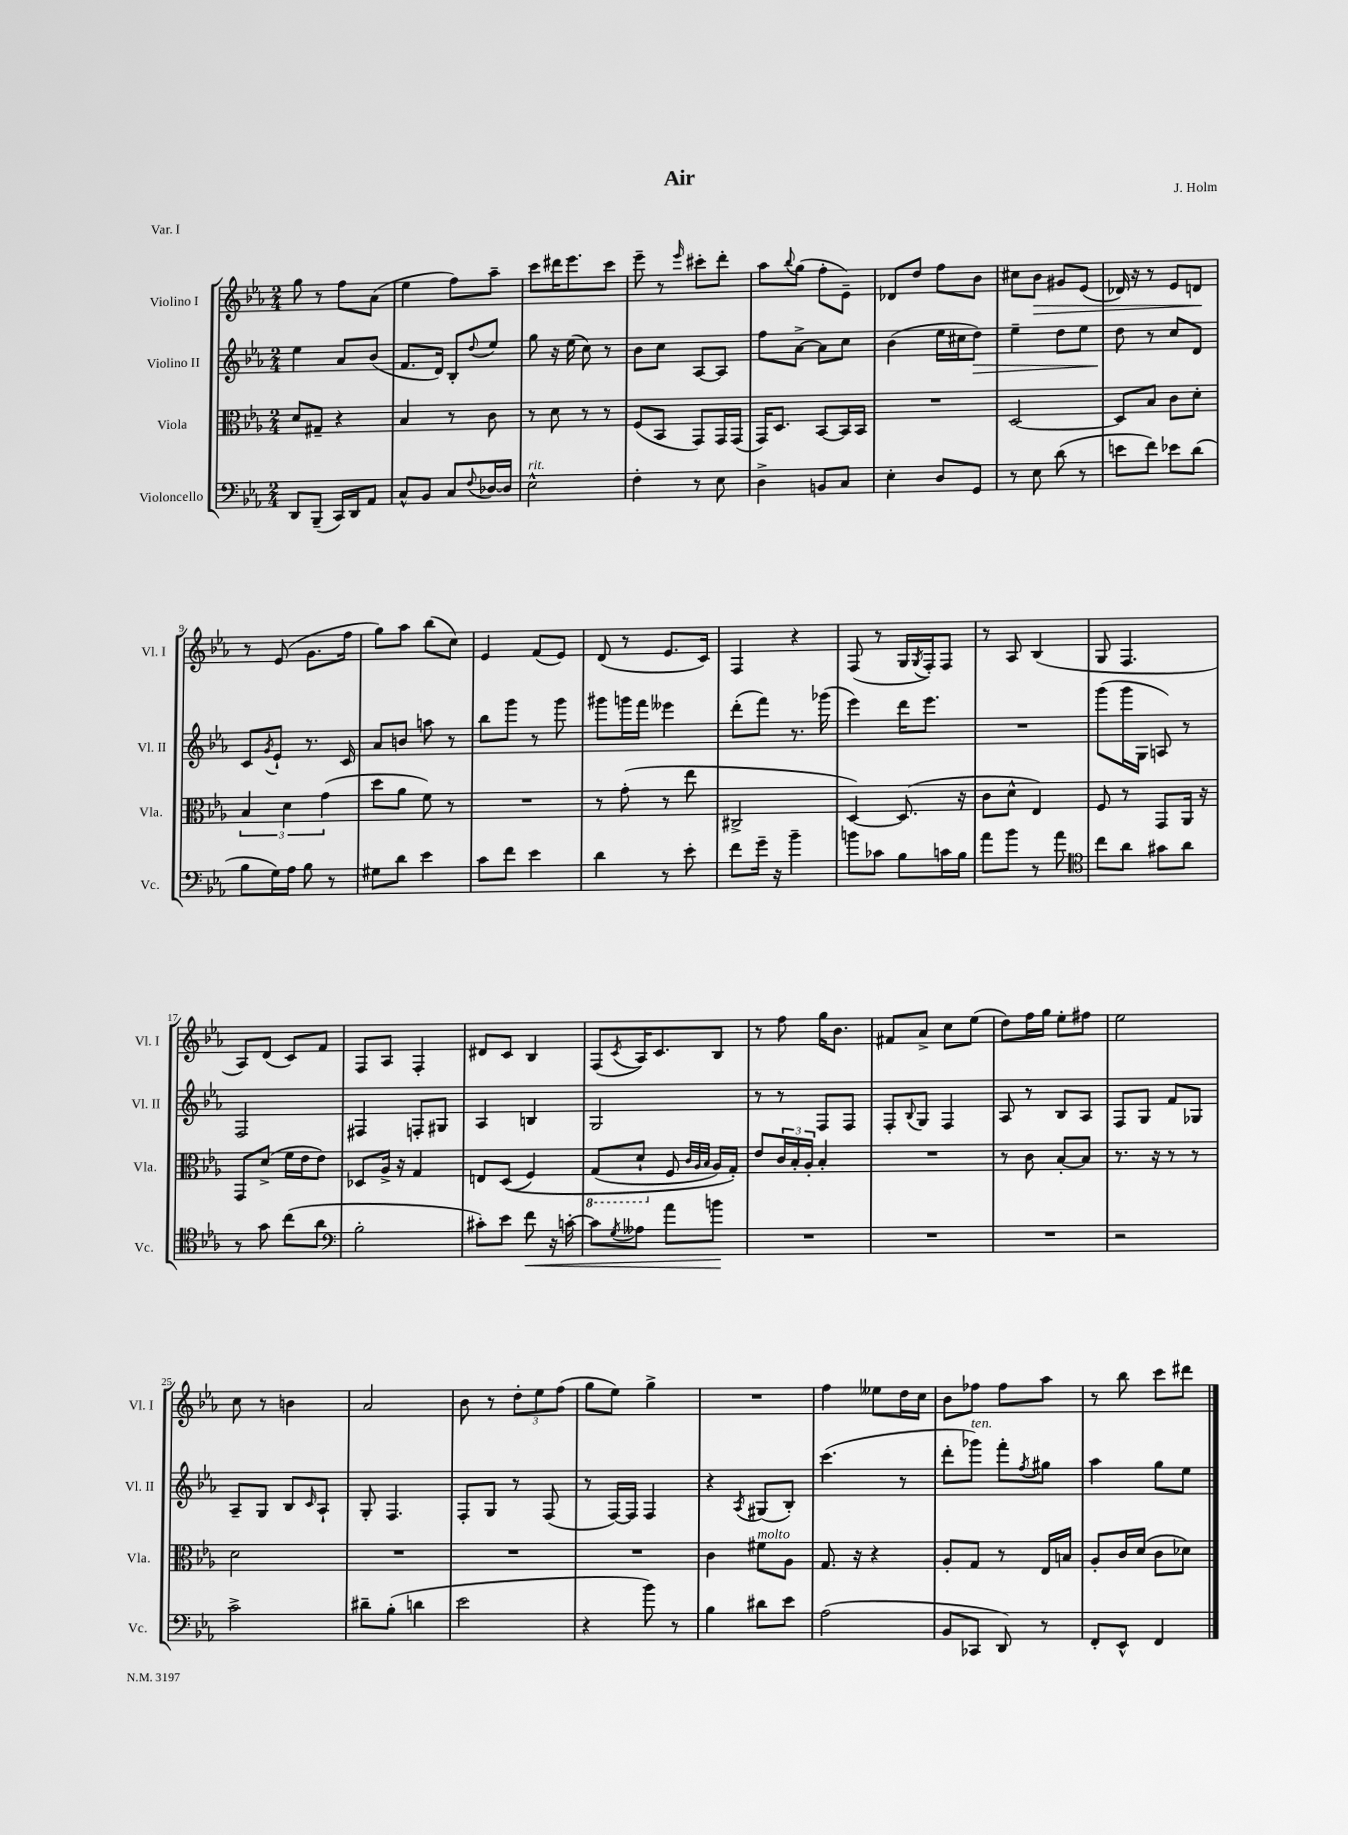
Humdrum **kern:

**kern	**kern	**kern	**kern
*staff4	*staff3	*staff2	*staff1
*clefF4	*clefC3	*clefG2	*clefG2
*k[b-e-a-]	*k[b-e-a-]	*k[b-e-a-]	*k[b-e-a-]
*M2/4	*M2/4	*M2/4	*M2/4
8DD	8d	4ee-	8gg
(8BBB-~	8G#~	.	8r
16CC)	4r	8a-	8ff
16DD	.	.	.
8AA-	.	(8b-	(8a-
=	=	=	=
8C^^	4B-	8.f	4ee-
8BB-	.	.	.
.	.	16d)	.
8C	8r	8B-'	8ff)
8qqF	.	8qqdd	.
[16D-	8c	8ee-	8aa-~
16D-]	.	.	.
=	=	=	=
2E-^^	8r	8gg	8ccc
.	8d	16r	16ddd#
.	.	(16ee-	8.eee-
.	8r	8cc)	.
.	8r	8r	8ccc
=	=	=	=
4F'	(8F	8b-	8eee-~
.	8BB-	8cc	8r
.	.	.	16qqeee-
8r	8GG)	[8A-	8ccc#'
8E-	16GG	8A-]	8ddd'
.	(16GG	.	.
=	=	=	=
4D^	16GG)	8ff	8aa-
.	8.D	.	.
.	.	.	8qqbb-
.	.	[8a-^	(8gg
8BB	[8BB-	8a-]	8ff'
8C	16BB-]	8cc	8e-~)
.	16BB-	.	.
=	=	=	=
4E-'	2r	(4b-	8d-
.	.	.	8dd
8D	.	16ee-	8ff
.	.	16cc#	.
8GG	.	8dd)	8b-
=	=	=	=
8r	[2D	4ee-~	8cc#
8E-	.	.	8b-
(8d	.	8dd	8g#
8r	.	8ee-	(8e-
=	=	=	=
8e	8D]	8dd	16d-)
.	.	.	16r
8f)	8B-	8r	8r
8e-	8c	8cc	8e-
(8d	8d'	8d	8d
=	=	=	=
8B-	6B-	8c	8r
.	.	8qg	.
16G)	.	8e-`	(8e-
.	6d	.	.
16A-	.	.	.
8B-	.	8.r	8.g
.	(6g	.	.
8r	.	.	.
.	.	16c	16ff
=	=	=	=
8G#	8dd	8a-	8gg)
8d	8a-	8b	8aa-
4e-	8f)	8aa	(8bb-
.	8r	8r	8cc)
=	=	=	=
8c	2r	8bb-	4e-
8f	.	8ggg	.
4e-	.	8r	(8f
.	.	8ggg	8e-)
=	=	=	=
4d	8r	8ggg#	(8d
.	(8g'	16ggg	8r
.	.	16fff	.
8r	8r	4eee--	8.e-
8e-'	8ee-	.	.
.	.	.	16c)
=	=	=	=
8f	2C#^	(8ddd'	4F
16g~	.	8fff)	.
16r	.	.	.
4b-~	.	8.r	4r
.	.	(16ggg-	.
=	=	=	=
8b	[4D)	4eee-)	(8F
8c-	.	.	8r
8B-	(8.D]	16ddd	16G
.	.	.	8qG
.	.	8.eee-	16F')
16c	.	.	8F
16B-	16r	.	.
=	=	=	=
8a-	8c	2r	8r
8b-	8d^^	.	8A-
8r	4E-)	.	(4B-
8a-	.	.	.
=	=	=	=
*clefC4	*	*	*
8cc	8F	(8ggg	8G
8a-	8r	16ggg	4.F
.	.	16G	.
8g#	8GG	8A)	.
8a-	16AA-	8r	.
.	16r	.	.
=	=	=	=
8r	8GG	2F	8A-)
8g	(8d^	.	(8d
(8cc	16f	.	8c)
.	16e-	.	.
8a-	8e-)	.	8f
=	=	=	=
*clefF4	*	*	*
2B-'	8D-	4F#	8F
.	16A-^	.	8A-
.	16r	.	.
.	4G	8F'	4F'
.	.	8G#	.
=	=	=	=
8c#')	8E	4A-	8d#
8e-	&((8D	.	8c
8f	4F)	4B	4B-
16r	.	.	.
[16c'	.	.	.
=	=	=	=
8c]	(8GG	2G	(8F
8qG	.	.	8qc
8A--	8D`	.	16A-)
.	.	.	8.c
8a-	8F	.	.
.	32qqc	.	.
.	32qqA-	.	.
.	32qqB-	.	.
8b	16A-)	.	8B-
.	16G'&)	.	.
=	=	=	=
2r	8e-	8r	8r
.	24c	8r	8ff
.	24B-'	.	.
.	24A-'	.	.
.	4B-'	8F	16gg
.	.	.	8.b-
.	.	8F	.
=	=	=	=
2r	2r	8F'	8f#
.	.	8qqB-	.
.	.	8G	8a-^
.	.	4F	8cc
.	.	.	(8ee-
=	=	=	=
2r	8r	8A-	8dd)
.	8c	8r	16ff
.	.	.	16gg
.	[8B-'	8B-	8ee-'
.	8B-]	8A-	8ff#
=	=	=	=
2r	8.r	8F	2ee-
.	.	8G	.
.	16r	.	.
.	8r	8f	.
.	8r	8G-	.
=	=	=	=
2c^	2d	8A-~	8cc
.	.	8G	8r
.	.	8B-	4b
.	.	16qqc	.
.	.	8A-`	.
=	=	=	=
8d#~	2r	8G'	2a-
(8B-'	.	4.F	.
4d	.	.	.
=	=	=	=
2e-	2r	8F'	8b-
.	.	8G	8r
.	.	8r	12dd'
.	.	.	12ee-
.	.	(8F	.
.	.	.	(12ff
=	=	=	=
4r	2r	8r	8gg
.	.	[16F)	8ee-)
.	.	16F]	.
8b-)	.	4F	4gg^
8r	.	.	.
=	=	=	=
4B-	4c	4r	2r
.	.	8qA-	.
8d#	8f#	(8G#	.
8e-	8A-	8B-')	.
=	=	=	=
(2A-	8.G	(4.ccc	4ff
.	16r	.	.
.	4r	.	8ee--
.	.	8r	16dd
.	.	.	16cc
=	=	=	=
8BB-	8A-'	8ddd'	8b-
8CC-	8G	8ggg-)	8ff-
8DD)	8r	8fff'	8ff-
.	.	8qff	.
8r	16E-	8gg#	8aa-
.	16B	.	.
=	=	=	=
8FF'	8A-'	4aa-	8r
8EE-^^	16c	.	8bb-
.	(16d	.	.
4FF	8c	8gg	8ccc
.	8d-)	8ee-	8ddd#
==	==	==	==
*-	*-	*-	*-
